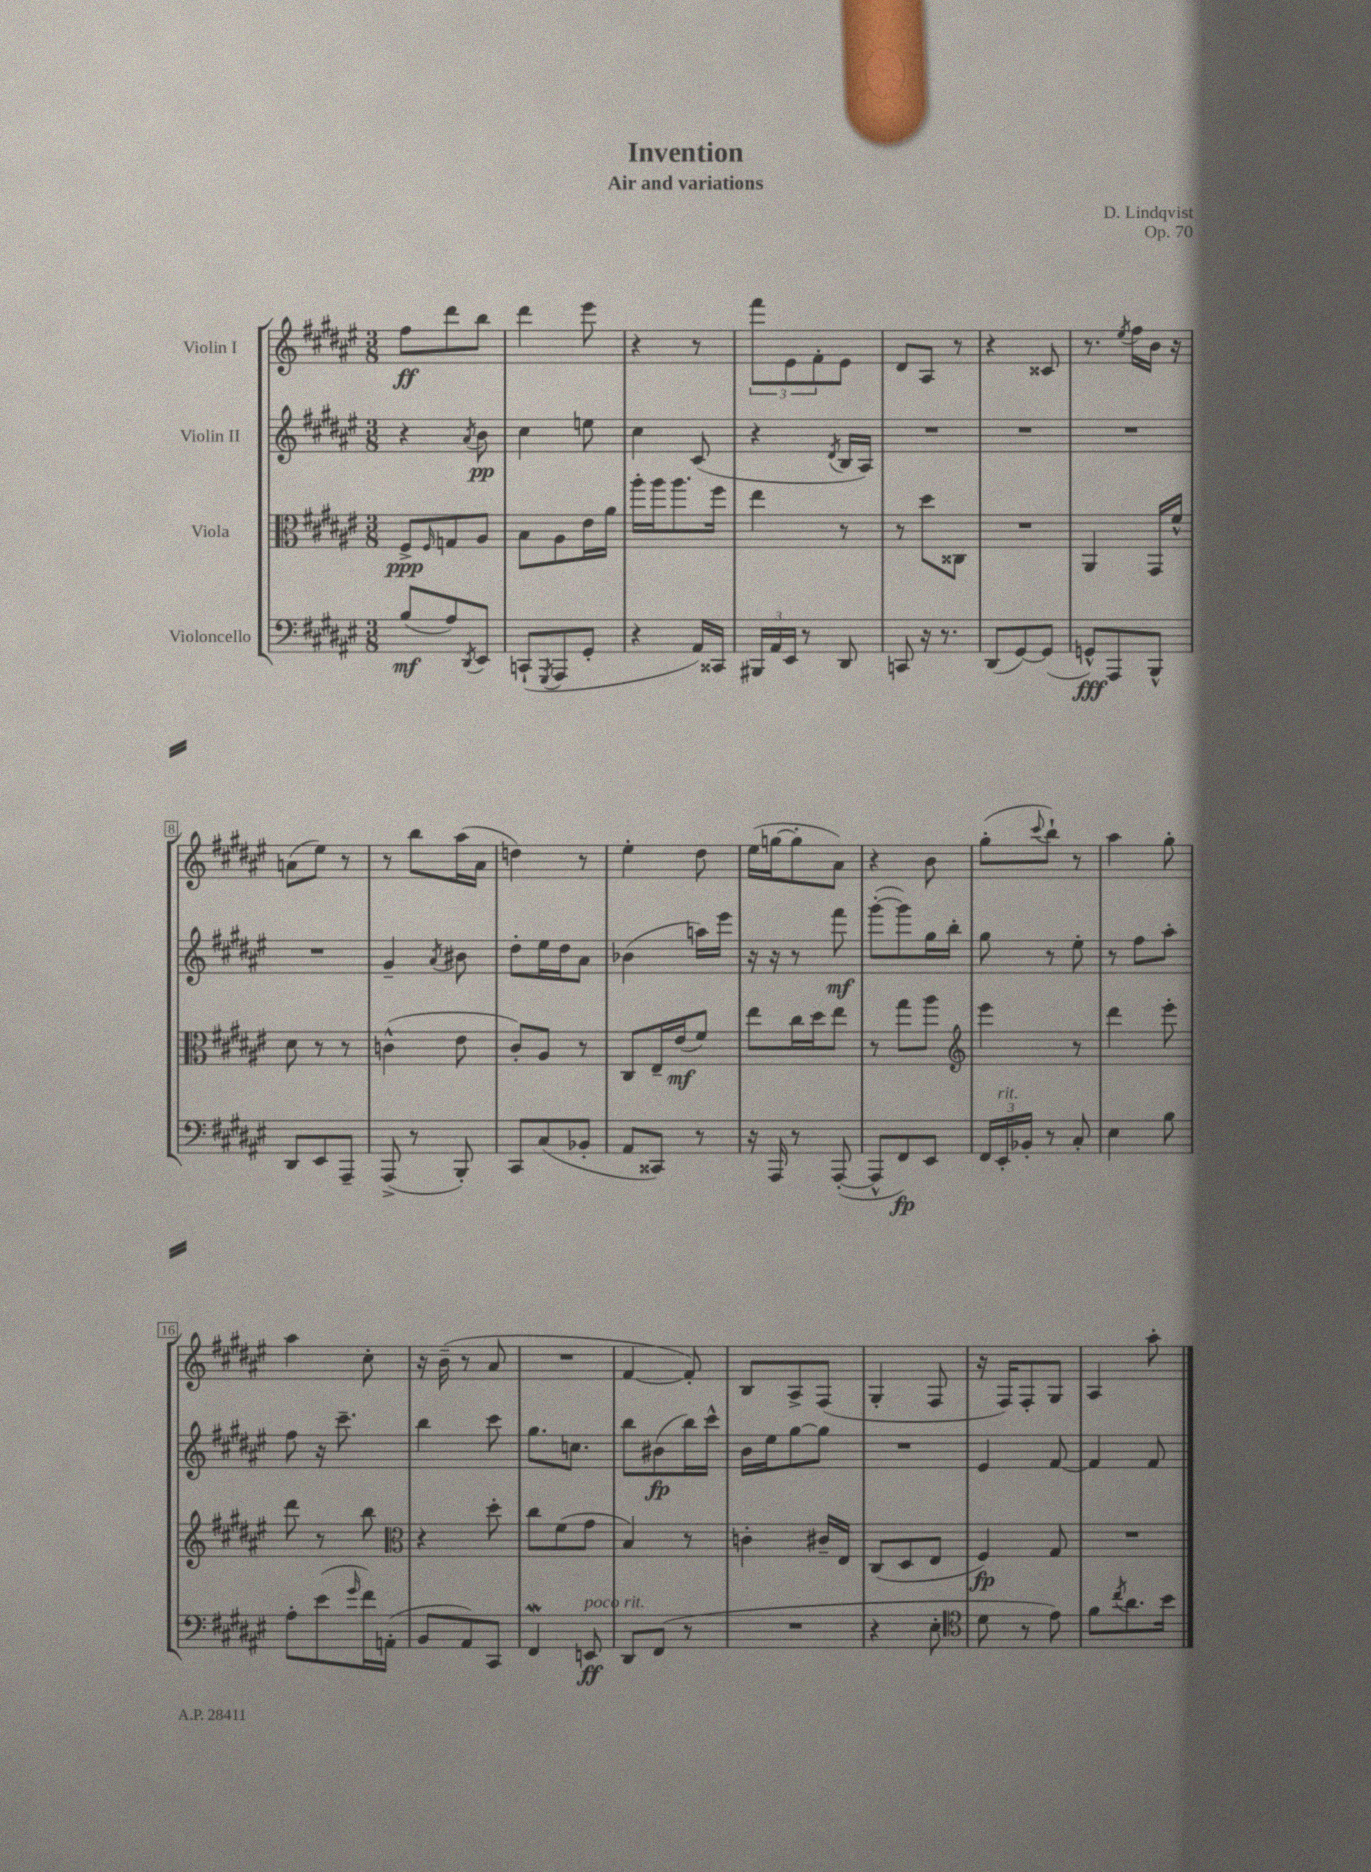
\header { title = "Invention" composer = "D. Lindqvist" subtitle = "Air and variations" opus = "Op. 70" }
<<
\new StaffGroup <<
\new Staff = "s0" \with { instrumentName = "Violin I" } {
    \clef treble \key fis \major \numericTimeSignature \time 3/8
    fis''8\ff dis'''8 b''8 |
    dis'''4 eis'''8 |
    r4 r8 |
    \tuplet 3/2 { fis'''8 eis'8 fis'8-. } eis'8 |
    dis'8 ais8 r8 |
    r4 cisis'8 |
    r8. \acciaccatura { eis''8 } fis''16 b'16 r16 |
    a'8( eis''8) r8 |
    r8 b''8 ais''16( ais'16 |
    d''4) r8 |
    eis''4-. dis''8 |
    eis''16( g''16~ g''8-. ais'8) |
    r4 b'8 |
    gis''8-.( \appoggiatura { cis'''8 } b''8-!) r8 |
    ais''4 gis''8-. |
    ais''4 cis''8-. |
    r16 b'16--( r8 ais'8 |
    R4. |
    fis'4~ fis'8-.) |
    b8 ais8-> fis8( |
    gis4-. fis8 |
    r16 fis16) fis8-. gis8 |
    ais4 ais''8-. \bar "|." |
}
\new Staff = "s1" \with { instrumentName = "Violin II" } {
    \clef treble \key fis \major \numericTimeSignature \time 3/8
    r4 \acciaccatura { ais'8 } b'8\pp |
    cis''4 e''8 |
    cis''4 cis'8( |
    r4 \acciaccatura { dis'8 } b16 ais16) |
    R4. |
    R4. |
    R4. |
    R4. |
    gis'4-- \acciaccatura { ais'8 } bis'8 |
    dis''8-. eis''16 dis''16 ais'8 |
    bes'4( a''16) eis'''16 |
    r16 r16 r8 fis'''8\mf |
    gis'''8~-.( gis'''8) gis''16 b''16-. |
    gis''8 r8 eis''8-. |
    r8 fis''8 ais''8-. |
    fis''8 r16 cis'''8.-- |
    b''4 cis'''8 |
    gis''8. c''8. |
    b''8 bis'8\fp( b''16) cis'''16-^ |
    b'16 eis''16 gis''8~ gis''8 |
    R4. |
    eis'4 fis'8~ |
    fis'4 fis'8 \bar "|." |
}
\new Staff = "s2" \with { instrumentName = "Viola" } {
    \clef alto \key fis \major \numericTimeSignature \time 3/8
    fis8->\ppp \grace { fis16 } g8 ais8 |
    b8 ais8 eis'16 ais'16 |
    ais''16-. ais''16 ais''8. fis''16 |
    eis''4 r8 |
    r8 dis''8 cisis8 |
    R4. |
    ais,4 gis,16 fis'16-^ |
    dis'8 r8 r8 |
    c'4-^( eis'8 |
    cis'8-.) ais8 r8 |
    cis8 eis16-- eis'16\mf( fis'8) |
    eis''8 cis''16 dis''16 eis''8 |
    r8 gis''8 ais''8 |
    \clef treble eis'''4 r8 |
    dis'''4 eis'''8-. |
    dis'''8 r8 b''8 |
    \clef alto r4 dis''8-. |
    cis''8 fis'8( gis'8 |
    b4) r8 |
    c'4-. cis'16-- eis16 |
    cis8( dis8 eis8 |
    fis4\fp) gis8 |
    R4. \bar "|." |
}
\new Staff = "s3" \with { instrumentName = "Violoncello" } {
    \clef bass \key fis \major \numericTimeSignature \time 3/8
    b8\mf( ais8) \acciaccatura { dis,8 } eis,8 |
    c,8-!( \acciaccatura { gis,,8 } ais,,8 gis,8-. |
    r4 ais,16) cisis,16 |
    \tuplet 3/2 { bis,,16 ais,16 eis,16 } r8 dis,8 |
    c,8 r16 r8. |
    dis,8( gis,8~) gis,8( |
    g,8-^\fff) ais,,8 b,,8-^ |
    dis,8 eis,8 ais,,8-- |
    ais,,8->( r8 b,,8-.) |
    cis,8 cis8( bes,8-. |
    ais,8 cisis,8) r8 |
    r16 ais,,16 r8 ais,,8~-.( |
    ais,,8-^ fis,8\fp) eis,8 |
    \tuplet 3/2 { fis,16 eis,16-.^\markup { \italic "rit." } bes,16-. } r8 cis8-. |
    eis4 b8 |
    ais8-. eis'8( \grace { gis'16 } fis'16) a,16-.( |
    b,8 ais,8) cis,8 |
    fis,4\mordent e,8\ff^\markup { \italic "poco rit." } |
    dis,8 fis,8( r8 |
    R4. |
    r4 eis8-. |
    \clef tenor dis'8 r8 eis'8) |
    fis'8 \acciaccatura { cis''8 } ais'8. b'16 \bar "|." |
}
>>
>>
\layout { \context { \Score \override BarNumber.stencil = #(make-stencil-boxer 0.1 0.3 ly:text-interface::print) } }
